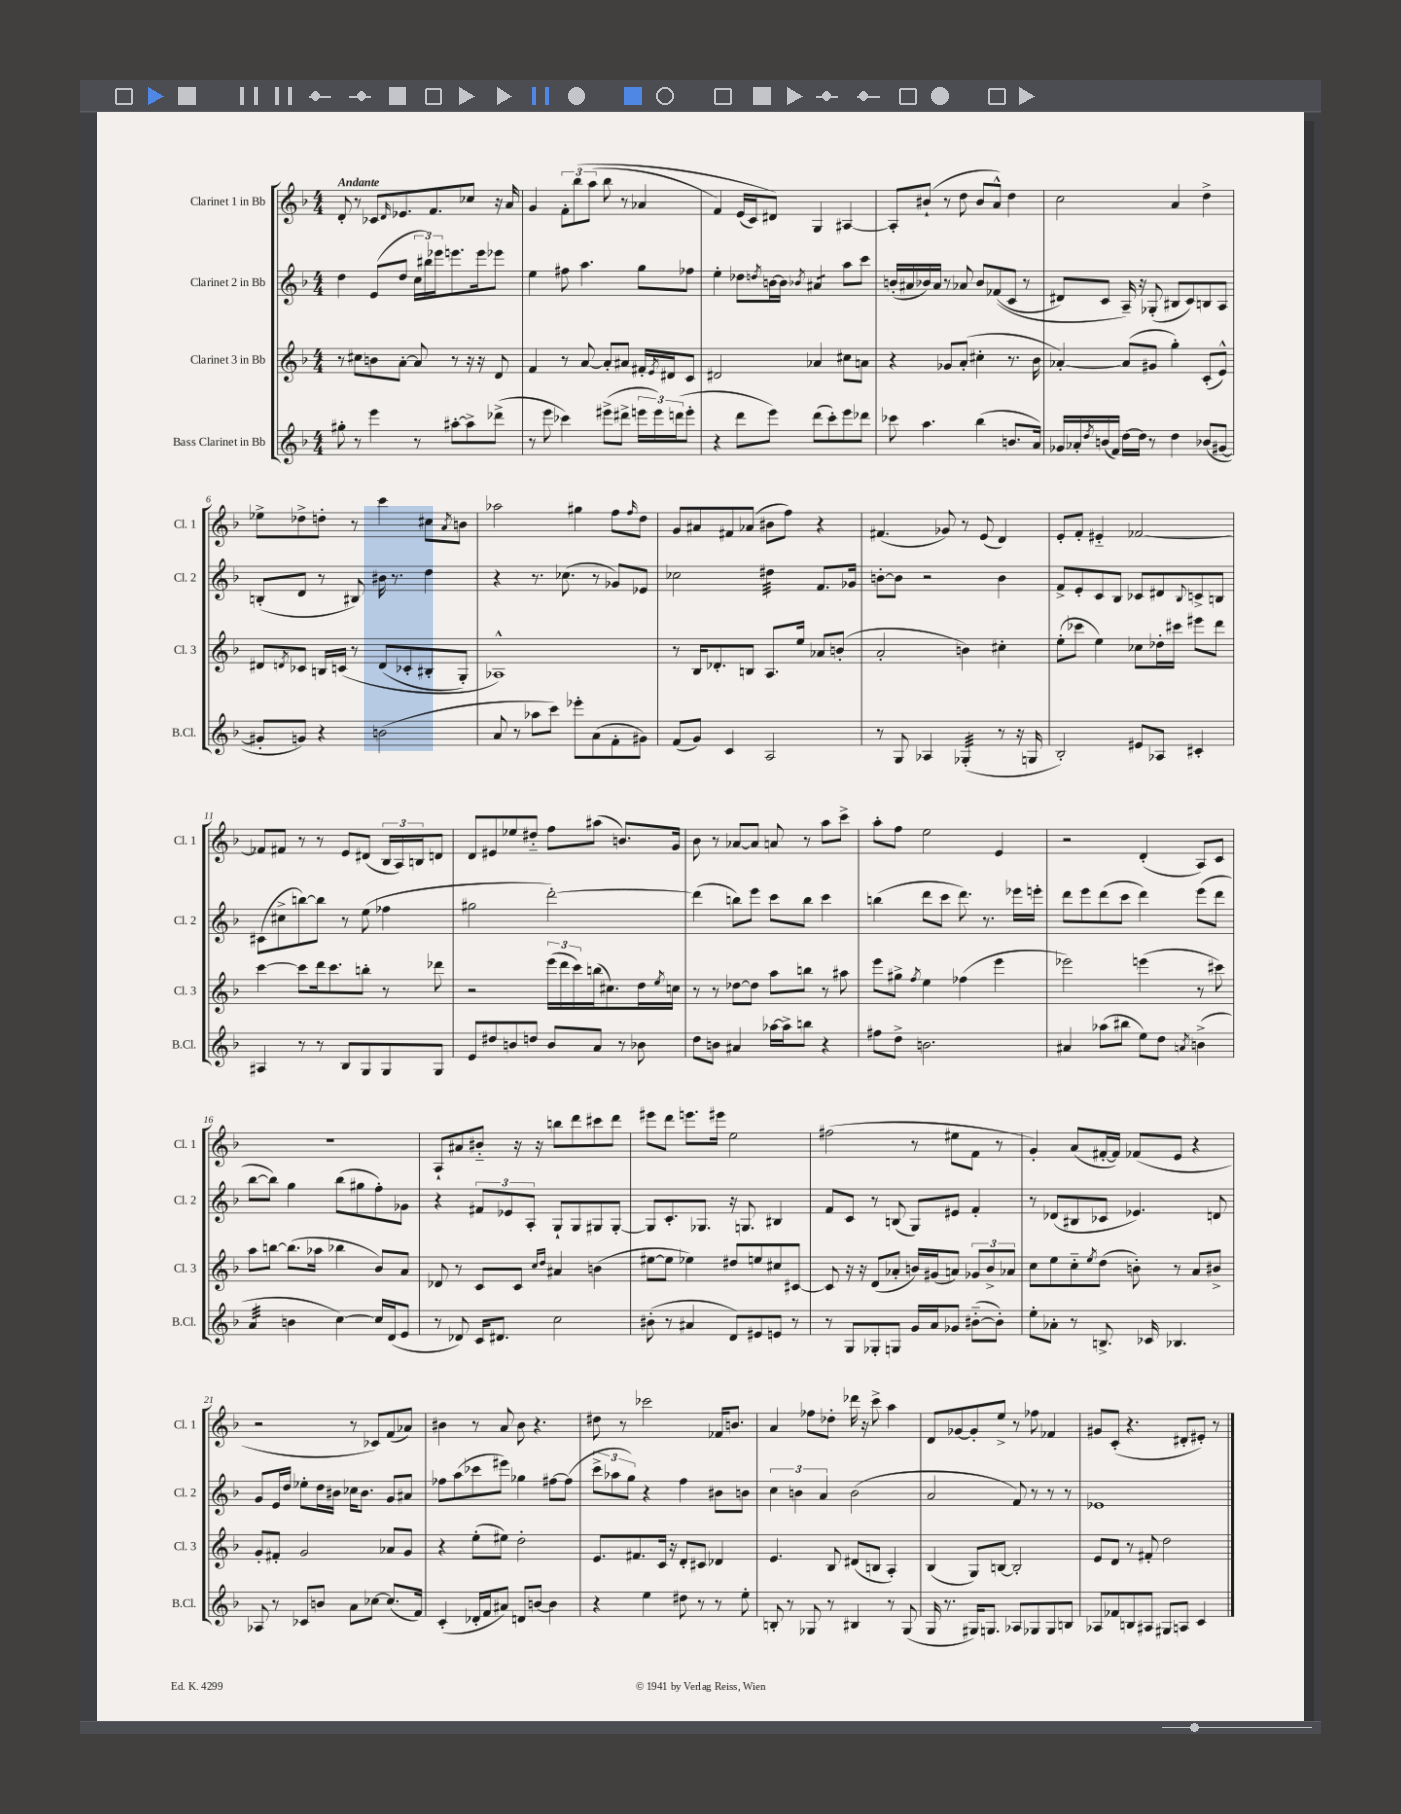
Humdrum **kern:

**kern	**kern	**kern	**kern
*staff4	*staff3	*staff2	*staff1
*clefG2	*clefG2	*clefG2	*clefG2
*k[b-]	*k[b-]	*k[b-]	*k[b-]
*M4/4	*M4/4	*M4/4	*M4/4
8gg#'\	8r	4dd\	8d'/
8r	8cc#\L	.	8r
4eee\	8b\	(8e/L	8c-/L
.	.	.	16qqd/
.	[8a'\J	8dd/J	8.e-/
8r	8a/]	24cc\LL	.
.	.	24bb#\)	.
.	.	.	8.f/
.	.	24eee-\J	.
[8aa#'\L	8r	8.eee\	.
8aa#^\]	16r	.	8cc-/J
.	16r	16eee\k	.
(8ddd-^\J	8d/	8eee-\J	16r
.	.	.	16a/
=	=	=	=
8r	4f/	4ee\	4g/
8eee\	.	.	.
4ccc-\)	8r	8ff#\	12f'\L
.	.	.	&(12bb-\
.	[8a/	4.aa\	.
.	.	.	(12aa\J
(8eee#^\L	8a'/]L	.	8bb-\
8ddd#^\J	8a#/J	.	8r
24eee\LL	16f#'/LL	8gg\L	4a-/
24eee\)	.	.	.
.	8qe/	.	.
.	16d#/J	.	.
(24ddd\J	.	.	.
8eee'\J	8c/J	8ff-\J	.
=	=	=	=
4r	2d#/	4ee'\	4f/)
8ddd\L	.	8dd-\L	(16e/LL
.	.	.	16c/J)
.	.	8qdd/	.
8eee\J)	.	[16b\L	8d#/J&)
.	.	16b\]JJ	.
.	.	8qb-/	.
(8ddd\L	4a-/	4a#/	4G/
8ccc'\)	.	.	.
8eee\	8cc#\L	8aa\L	[4A#/
8ddd-\J	8a\J	8ccc\J	.
=	=	=	=
8ccc-\	4r	(16b'/LL	8A#'/]L
.	.	16a#/	.
4.aa\	.	16b-/)	(8b#`/J
.	.	16a#/JJ	.
.	8g-/L	8r	8r
.	(8a'/J	8a-/	8dd\
(4bb-\	4cc#'\	8b-/L	8b#/L
.	.	&((8f-/	8a^^/J)
8.b/L	8.r	8c/J	4dd\
.	.	8r	.
16a/Jk)	16b-\	.	.
=	=	=	=
16g-/LL	[4a-'/)	8d#/L)	2cc\
16a-'/	.	.	.
8qdd/	.	.	.
(16b/	.	8c/J	.
16f/JJ)	.	.	.
[16dd\LL	(8a-/]L	16A~/&)	.
16dd\]JJ	.	16r	.
8r	8g#/J	(8G-'/	.
4dd\	4gg'\)	8B#/L	4a/
.	.	8c/)	.
(8b-/L	(8c'/L	8B/	4dd^\
[8g#/J	8e^^/J)	8A/J	.
=	=	=	=
8g#'/]L	8d#/L	(8B'/L	8ee-^\L
.	8qd/	.	.
8g/J)	8c-/J	8d/J	8dd-^\
4r	16B/LL	8r	8dd'\J
.	&(16c/JJ	.	.
.	8r	8B#/)	8r
(2b\	(8d/L	16b#\	4ccc\
.	.	8.r	.
.	8c-'/	.	.
.	8B#'/	4dd\	8cc#\L
.	.	.	8qa/
.	8G'/J)	.	8b\J
=	=	=	=
8a/	1A-^^&)	4r	2aa-\
8r	.	.	.
8aa-\L	.	8.r	.
8ccc\J)	.	.	.
.	.	(8.cc-\	.
8eee-'\L	.	.	4gg#\
(8a\	.	8r	.
8f'\	.	8g-/L)	8ff\L
.	.	.	16qqff/
8g#\J)	.	8e-/J	8dd\J
=	=	=	=
(8f/L	8r	2cc-\	8g/L
8g/J)	16B-/LK	.	8a#/
.	8.d-'/	.	.
4c/	.	.	8f#/
.	8B/J	.	(8a-/J
2A/	8.A/L	4dd#\	8b#\L
.	.	.	8ff\J)
.	16ee/Jk	.	.
.	8a-/L	8.f/L	4r
.	(8b'/J	.	.
.	.	16g-/Jk	.
=	=	=	=
8r	2a'/	[8b'\L	(4.f#/
8G/	.	8b\]J	.
4A-/	.	2r	.
.	.	.	8g-/)
(4G-'/	4b\)	.	8r
.	.	.	(8e/
8r	4cc#'\	4b\	4d/)
16r	.	.	.
16G/	.	.	.
=	=	=	=
2B-'/)	(8ee'\L	8f^/L	8e'/L
.	8ccc-\J	8e'/	8f'/J
.	4ee\)	8c/	4e#'~/
.	.	8B-/J	.
8e#/L	8cc-\L	8c-/L	[2f-/
8A-/J	16dd-'\L	8d#/	.
.	16ccc#\JJ	.	.
.	.	8qqB-/	.
4c#'/	8eee#\L	8c^/	.
.	8ddd\J	8B/J	.
=	=	=	=
4A#/	[4ccc\	(8c#\L	8f-/]L
.	.	8cc#^\	8f#/J
8r	8ccc\]L	[8bb\)	8r
8r	16ddd\k	8bb\]J	8r
.	8.ccc\	.	.
8B-/L	.	8r	8e/L
8G/	8bb'\J	(8ee\	(8d#/J
8G/	8r	4ff-\	24B-/LL
.	.	.	24A/)
.	.	.	24B/J
8G/J	8ddd-\	.	8d/J
=	=	=	=
8e/L	2r	2gg#\	8d/L
8dd#/	.	.	8e#/
8b/	.	.	8ee-/
8dd/J	.	.	8dd#'~/J
8b/L	(24eee\LL	[2ddd'\)	8ff\L
.	24ddd\	.	.
.	24ccc\)	.	.
8a/J	(16bb\J	.	(8aa#\J
.	8.cc#\)	.	.
8r	.	.	8.b/L)
8b-\	16dd\L	.	.
.	8qee/	.	.
.	16cc\JJ	.	16g/Jk
=	=	=	=
8dd\L	8r	(4ddd\]	8b-\
8b\J	8r	.	8r
4a#/	[8dd-\L	8bb\L)	[8a-/L
.	8dd-\]J	8eee\J	8a-/]J
[16aa-\LL	8aa\L	8ccc\L	8a/
16aa-^\]J	.	.	.
8bb\J	8bb\J	8bb\J	8r
4r	8r	4ccc\	8aa\L
.	8aa#\	.	8ccc^\J
=	=	=	=
8ff#\L	8eee\L	(4bb\	8aa'\L
8dd^\J	8gg#^\J	.	8ff\J
.	8qff/	.	.
2.b\	4ee\	8ddd\L	2ee\
.	.	8ccc\J	.
.	(4ff-\	8.ddd\)	.
.	.	8.r	.
.	4eee\	.	4e/
.	.	16eee-\LL	.
.	.	16eee'\JJ	.
=	=	=	=
4a#/	2eee-\)	8ddd\L	2r
.	.	8eee\	.
(8aa-\L	.	(8ddd\	.
8bb#\J	.	8ccc\J	.
8ee\L)	(4eee\	4ddd\)	(4d'/
8dd\J	.	.	.
8qa/	.	.	.
(4b^\	8r	(8eee\L	8A/L)
.	8ccc#\)	8ddd\J	8c/J
=	=	=	=
4a/	8aa\L	[8bb-\L	1r
.	[8bb\J	8bb-\]J)	.
4b\	(8.bb\]L	4gg\	.
.	16aa-\Jk	.	.
[4cc\)	4bb-\	(8bb-\L	.
.	.	8gg#\	.
16cc/]LL	8b-/L)	8ff'\)	.
(16d/J	.	.	.
8e/J	8a/J	8g-\J	.
=	=	=	=
8r	8d-/	4r	8A`/L
8d-/)	8r	.	8a#/
16c/LK	8c/L	12f#/L	8b#'~/J
8.d#/J	.	.	.
.	.	12e-/	.
.	8c/J	.	16r
.	.	12A'/J	.
.	.	.	16r
.	16qqcc/LL	.	.
.	16qqdd/JJ	.	.
2cc\	4a#/	8G`/L	8bb\L
.	.	8G/	8ddd\
.	(4b\	8G#/	8ccc#\
.	.	[8G#'/J	8ddd\J
=	=	=	=
(8b#'\	[8ee#\L	8G#/]L	8eee#\L
8r	8ee#\]J	8.c'/	8ddd\J
4a#/	4ee-\)	.	8.eee\L
.	.	8.G-/J	.
.	.	.	16eee#\Jk
8d/L)	8dd#/L	16r	2ee\
.	.	8.G/	.
8e#/	8ee/	.	.
8e/J	8cc#/	4B#/	.
8r	[8c#/J	.	.
=	=	=	=
8r	8c#/]	8f/L	(2ff#\
8G/L	16r	8c/J	.
.	16r	.	.
8G-'/	(8d/L	8r	.
8G/J	8a-'/J	(8B/	.
16g/LL	16b/LL)	8G/L)	8r
16a/J	(16g#/J	.	.
8g-/J	8a/J)	8e#/J	8ee#\L
([8b#'~\L	12g-/L	4f'/	8f\J
.	12b^/	.	.
8b#'\]J)	.	.	8r
.	12a-/J	.	.
=	=	=	=
8ee'\L	8cc\L	8r	4g'/)
8a-'\J	8ee\	(8d-/L	.
8r	8cc'~\	8B#/	(8a/L
.	8qee/	.	.
8.B^/	(8dd\J	8c-/J	[16f#'/L
.	.	.	16f#/]JJ)
.	8b'\)	4.e-/)	(8f-/L
16c-/	.	.	.
4.B-/	8r	.	8e/J
.	8a/L	.	4r
.	8b#^/J	8d/	.
=	=	=	=
8A-/	8g'/L	8g/L	2r
8r	8f#'/J	16e/L	.
.	.	16dd/JJ	.
8c-/L	2g/	8ee-'\L	.
8b/J	.	16dd\L	.
.	.	16b#\JJ	.
8a\L	.	16cc-\LK	8r
.	.	8.b#\J	.
[8cc-\J	.	.	8c-/L)
(8.cc-/]L	8a-/L	8g/L	(8f/
.	8g/J	8a#/J	8a-/J)
16f/Jk)	.	.	.
=	=	=	=
(4c'/	4r	8ff-\L	4b#\
.	.	(8aa\	.
16d-'/LL	(8ee'\L	8ccc-\	8r
16f/J	.	.	.
8a#/J)	8ee#\J)	8eee#\J)	8a/
8d/L	2dd'\	4gg-\	8b#\
[8b/J	.	.	4.r
4b\]	.	[8ff#\L	.
.	.	(8ff#\]J	.
=	=	=	=
4r	8.e/L	12ccc^\L	8dd#\
.	.	12aa-\	.
.	.	.	8r
.	.	12gg\J)	.
.	8.f#/	.	.
4ee\	.	4r	2ccc-\
.	16c/Jk	.	.
.	16r	.	.
8dd#\	8d'/L	4ff\	.
8r	8c#/J	.	.
8r	4d-/	8b#\L	16f-/LK
.	.	.	8.b/J
8ee'\	.	8b\J	.
=	=	=	=
8B'/	4.e/	6cc\	4a/
8r	.	.	.
.	.	6b\	.
8G-/	.	.	8ff-\L
.	.	6a/	.
8r	8B-/	.	8dd-'\J
4B#/	(8d#/L	(2b\	16ddd-\
.	.	.	16r
.	8B/J	.	8ccc^\
8r	4A'/)	.	4aa\
(8G-/	.	.	.
=	=	=	=
16G/	(4B-/	2a/	8d/L
8.r	.	.	.
.	.	.	[8g-/
16G#/LK)	8G/L)	.	8g-'/]
8.G/J	.	.	.
.	[8B/J	.	8ee^/J
8A-/L	2B'/]	8f/)	8r
8G-/	.	8r	8ff-\
8G-/	.	8r	4f-/
8B/J	.	8r	.
=	=	=	=
8A-/L	8e/L	1e-	8g#/L
8f-/	8d/J	.	(8c'/J
8B/	8r	.	4.r
8A#/J	8f#'/	.	.
8G#/L	2dd\	.	.
8A/J	.	.	8d#'/L
4c/	.	.	8e#'/J)
.	.	.	8r
==	==	==	==
*-	*-	*-	*-
